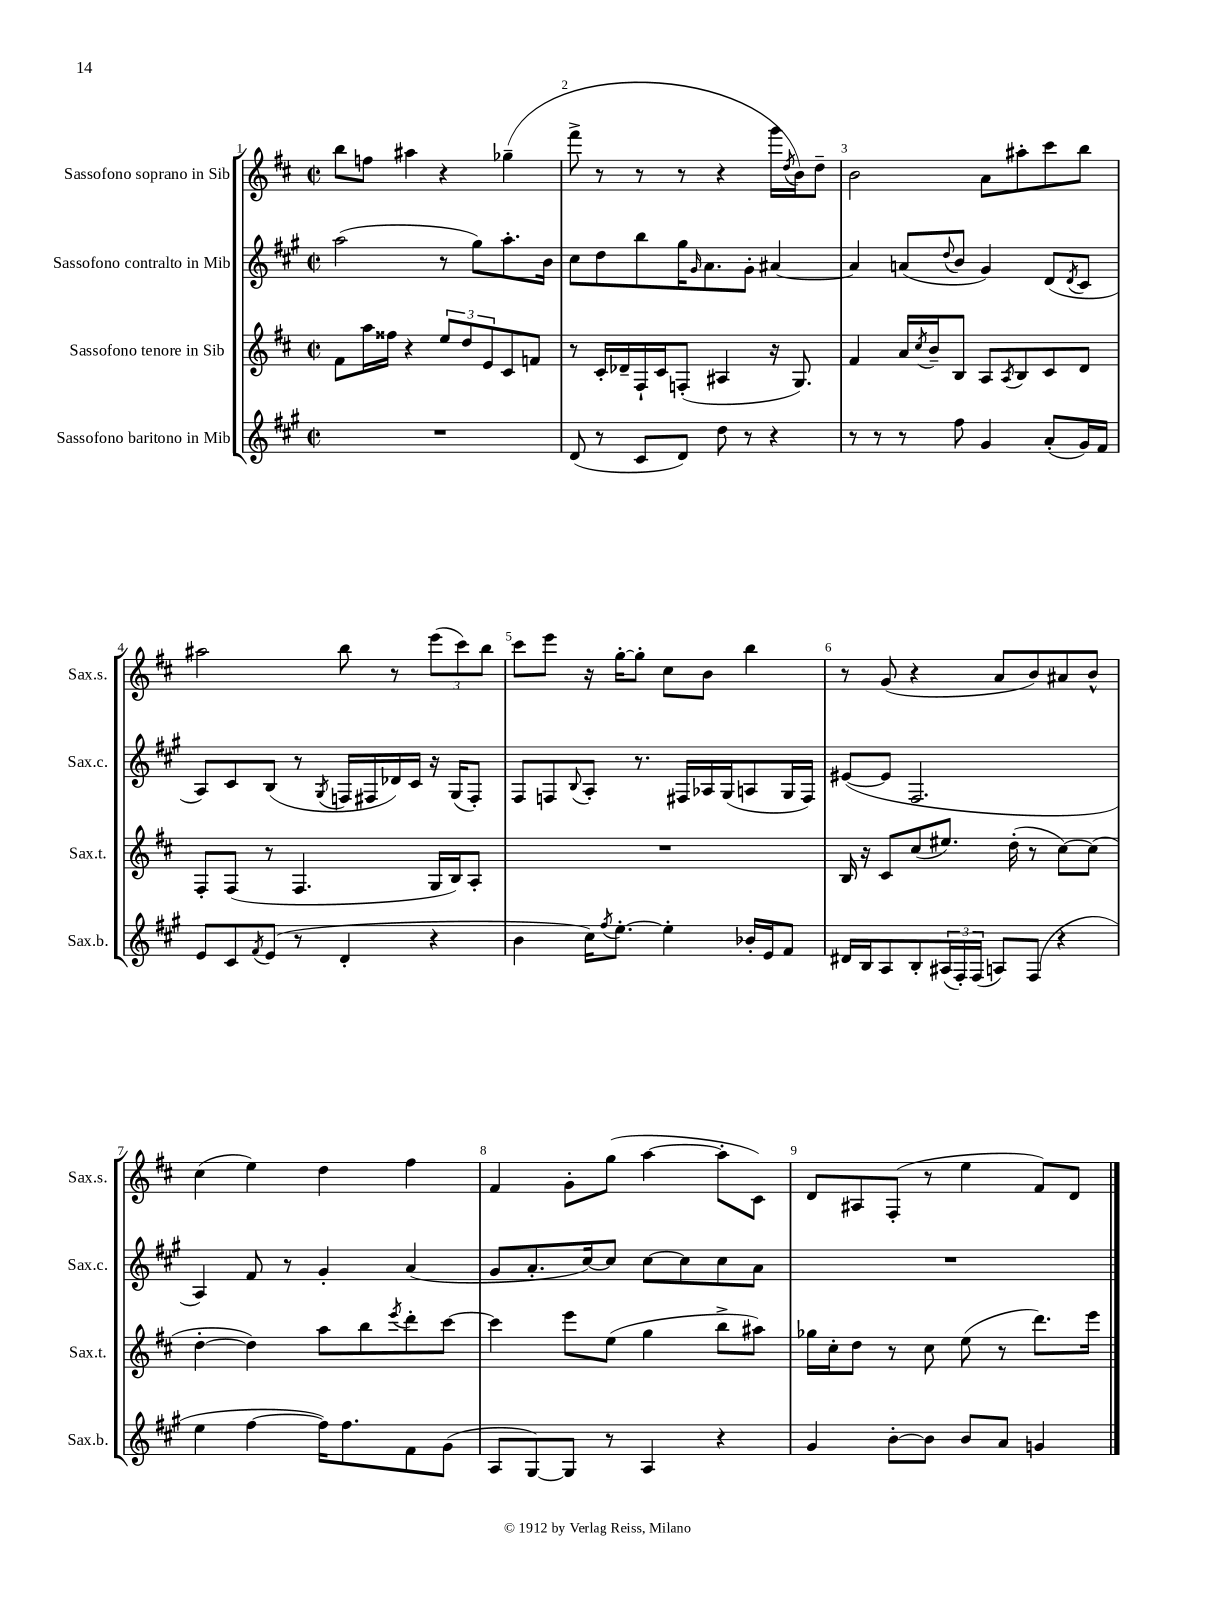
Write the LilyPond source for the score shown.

<<
\new StaffGroup <<
\new Staff = "s0" \with { instrumentName = "Sassofono soprano in Sib" shortInstrumentName = "Sax.s." } {
    \clef treble \key d \major \defaultTimeSignature \time 2/2
    b''8 f''8 ais''4 r4 ges''4--( |
    fis'''8-> r8 r8 r8 r4 g'''16 \acciaccatura { d''8 } b'16) d''8-- |
    b'2 a'8 ais''8-. cis'''8 b''8 |
    ais''2 b''8 r8 \tuplet 3/2 { e'''8( cis'''8) b''8 } |
    cis'''8 e'''8 r16 g''16~-. g''8-. cis''8 b'8 b''4 |
    r8 g'8( r4 a'8 b'8) ais'8 b'8-^ |
    cis''4( e''4) d''4 fis''4 |
    fis'4 g'8-. g''8( a''4~ a''8-. cis'8) |
    d'8 ais8 fis8-.( r8 e''4 fis'8) d'8 \bar "|." |
}
\new Staff = "s1" \with { instrumentName = "Sassofono contralto in Mib" shortInstrumentName = "Sax.c." } {
    \clef treble \key a \major \defaultTimeSignature \time 2/2
    a''2( r8 gis''8) a''8.-. b'16 |
    cis''8 d''8 b''8 gis''16 \grace { gis'16 } a'8. gis'8-. ais'4~ |
    ais'4 a'8( \appoggiatura { d''8 } b'8 gis'4) d'8( \acciaccatura { d'8 } cis'8 |
    a8) cis'8 b8( r8 \acciaccatura { gis8 } f16 fis16 des'16) cis'16 r16 gis16( fis8-.) |
    fis8 f8 \appoggiatura { b8 } a8-. r8. fis16 aes16 gis16( a8 gis16 fis16) |
    eis'8~( eis'8 fis2. |
    a4) fis'8 r8 gis'4-. a'4( |
    gis'8 a'8.-. cis''16~) cis''8 cis''8~ cis''8 cis''8 a'8 |
    R1 \bar "|." |
}
\new Staff = "s2" \with { instrumentName = "Sassofono tenore in Sib" shortInstrumentName = "Sax.t." } {
    \clef treble \key d \major \defaultTimeSignature \time 2/2
    fis'8 a''16 fisis''16 r4 \tuplet 3/2 { e''8 d''8 e'8 } cis'8 f'8 |
    r8 cis'16-. des'16-- fis16-! cis'16 f8-.( ais4 r16 g8.) |
    fis'4 a'16 \acciaccatura { cis''8 } b'16-- b8 a8 \acciaccatura { a8 } b8 cis'8 d'8 |
    fis8-. fis8( r8 fis4. g16 b16) a8-. |
    R1 |
    b16 r16 cis'8 cis''8( eis''8.) d''16-.( r8 cis''8~) cis''8( |
    d''4~-. d''4) a''8 b''8 \acciaccatura { e'''8 } d'''8-. cis'''8~ |
    cis'''4 e'''8 e''8( g''4 b''8-> ais''8) |
    ges''16 cis''16-. d''8 r8 cis''8 e''8( r8 d'''8.) e'''16 \bar "|." |
}
\new Staff = "s3" \with { instrumentName = "Sassofono baritono in Mib" shortInstrumentName = "Sax.b." } {
    \clef treble \key a \major \defaultTimeSignature \time 2/2
    R1 |
    d'8( r8 cis'8 d'8) d''8 r8 r4 |
    r8 r8 r8 fis''8 gis'4 a'8-.( gis'16) fis'16 |
    e'8 cis'8 \acciaccatura { fis'8 } e'8( r8 d'4-. r4 |
    b'4 cis''16) \acciaccatura { fis''8 } e''8.~-. e''4-. bes'16-. e'16 fis'8 |
    dis'16 b16 a8 b8-. \tuplet 3/2 { ais16( fis16-.) fis16( } a8) fis8( r4 |
    e''4 fis''4~ fis''16) fis''8. fis'8 gis'8( |
    a8 gis8~) gis8 r8 a4 r4 |
    gis'4 b'8~-. b'8 b'8 a'8 g'4 \bar "|." |
}
>>
>>
\layout { \context { \Score \override BarNumber.break-visibility = ##(#f #t #t) barNumberVisibility = #all-bar-numbers-visible } }
